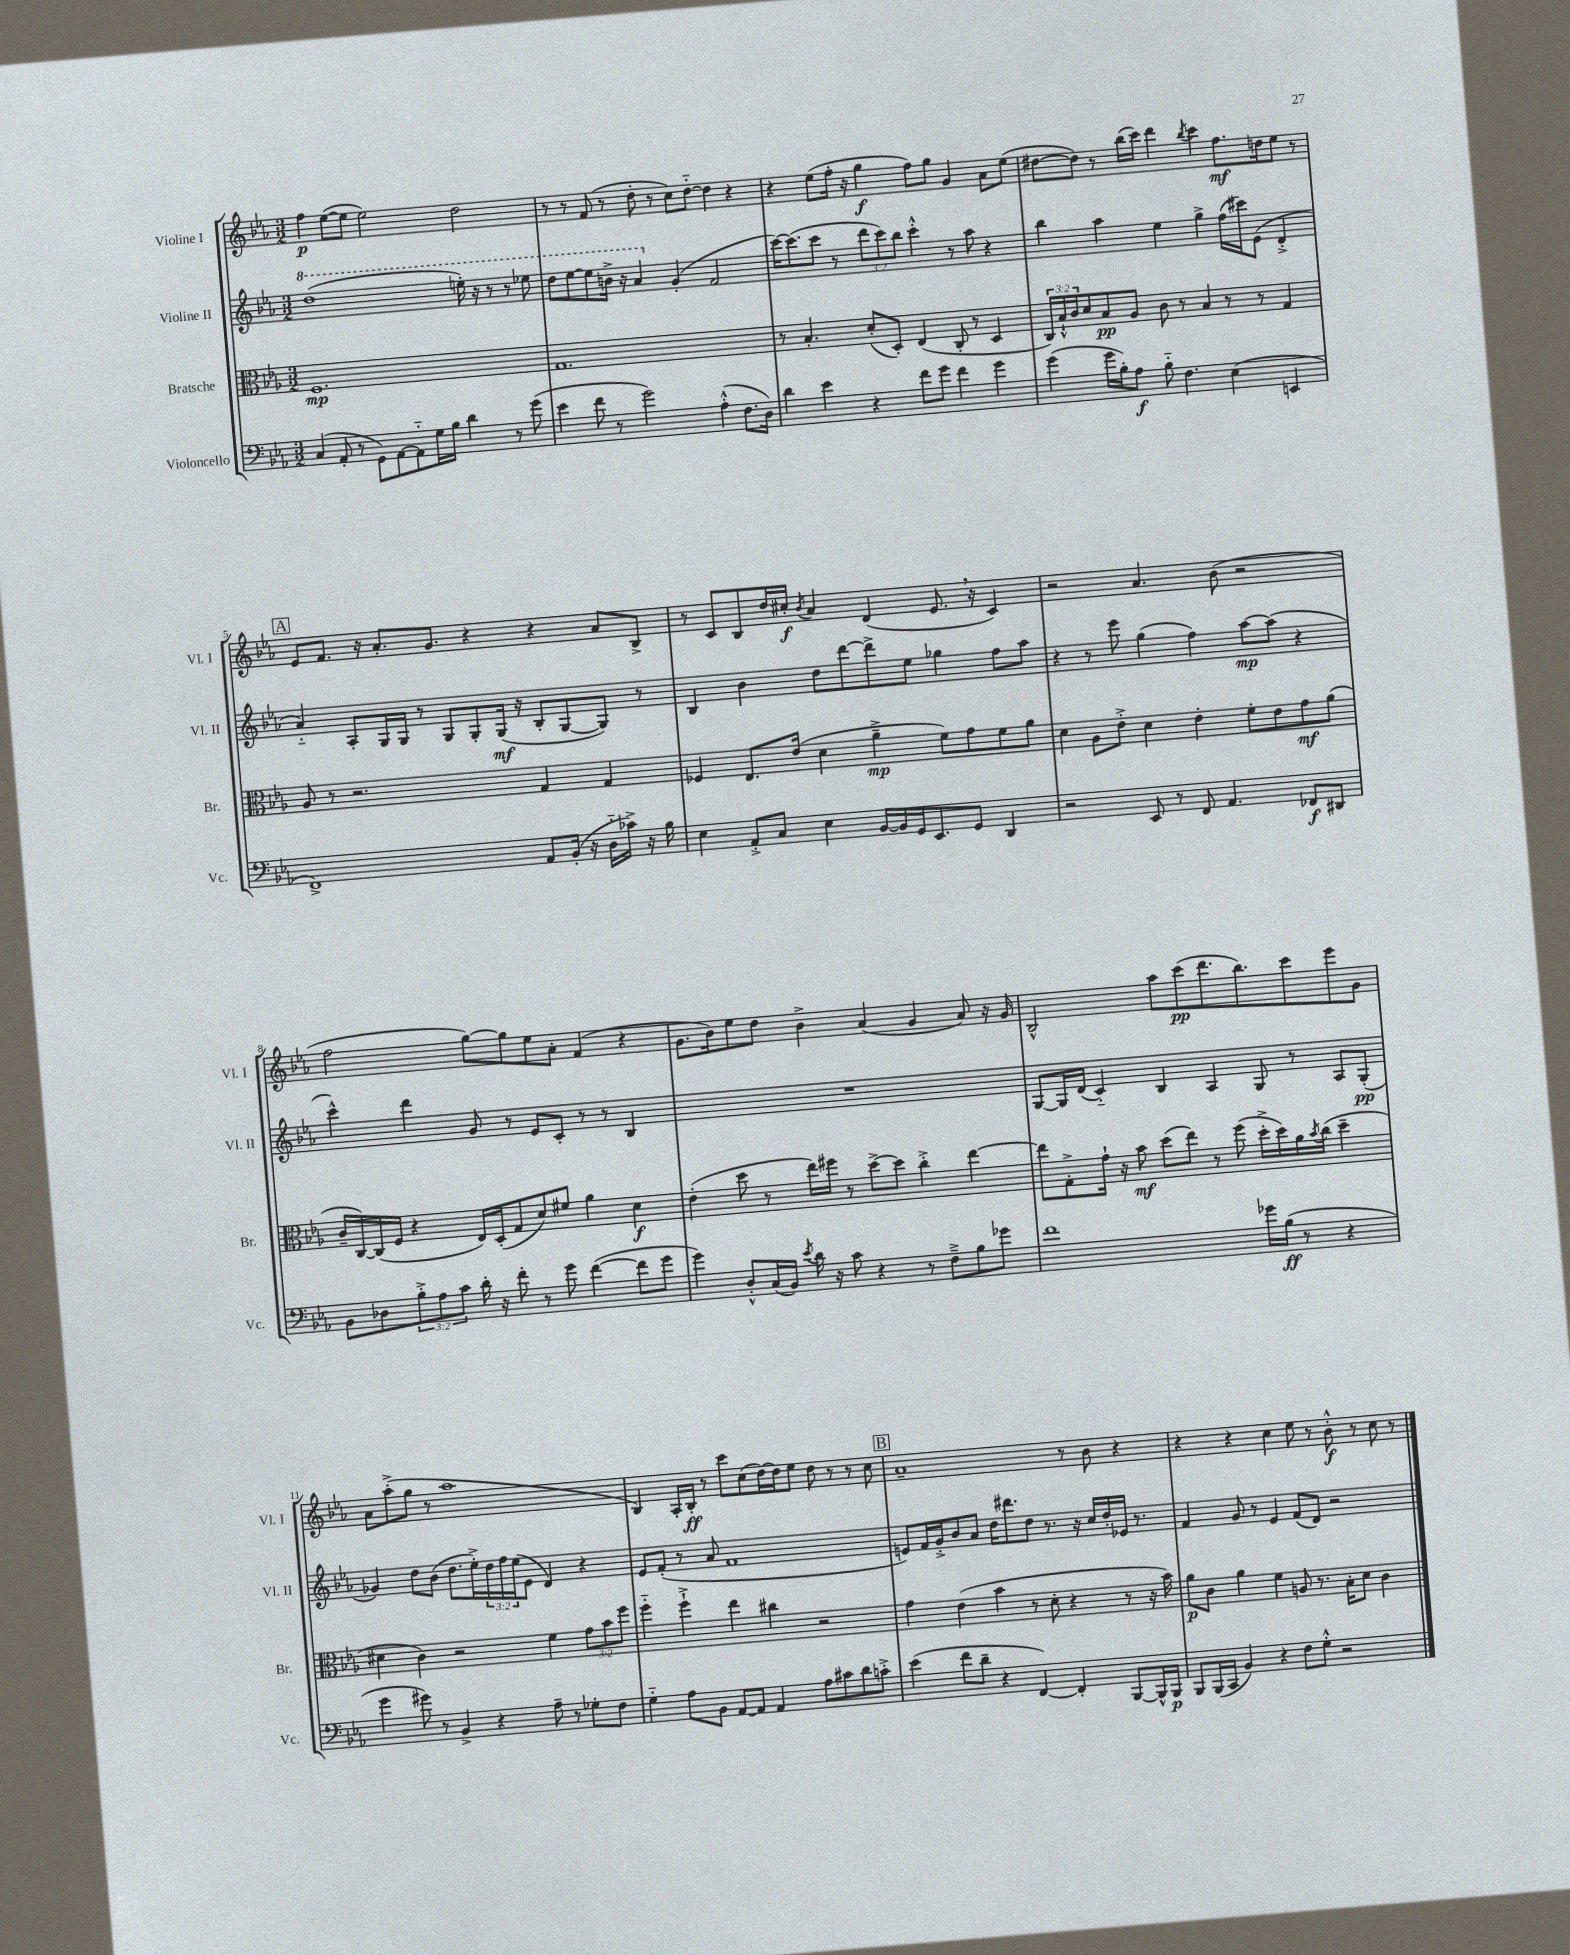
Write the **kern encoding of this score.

**kern	**dynam	**kern	**dynam	**kern	**dynam	**kern	**dynam
*part4	*part4	*part3	*part3	*part2	*part2	*part1	*part1
*staff4	*staff4	*staff3	*staff3	*staff2	*staff2	*staff1	*staff1
*I"Violoncello	*	*I"Bratsche	*	*I"Violine II	*	*I"Violine I	*
*I'Vc.	*	*I'Br.	*	*I'Vl. II	*	*I'Vl. I	*
*clefF4	*	*clefC3	*	*clefG2	*	*clefG2	*
*k[b-e-a-]	*	*k[b-e-a-]	*	*k[b-e-a-]	*	*k[b-e-a-]	*
*M3/2	*	*M3/2	*	*M3/2	*	*M3/2	*
*	*	*	*	*8va	*	*	*
=1	=1	=1	=1	=1	=1	=1	=1
(4C/	.	1.F	mp	(1ddd	.	4ff\	p
8AA-'/	.	.	.	.	.	([8ee-\L	.
8r	.	.	.	.	.	8ee-\J]	.
8GG\L)	.	.	.	.	.	2ee-\)	.
[8AA-\	.	.	.	.	.	.	.
8AA-\]	.	.	.	.	.	.	.
16G\L	.	.	.	.	.	.	.
16B-\JJ	.	.	.	.	.	.	.
4d\	.	.	.	16eeen'\)	.	2dd\	.
.	.	.	.	16r	.	.	.
.	.	.	.	8r	.	.	.
8r	.	.	.	8r	.	.	.
(8g\	.	.	.	8eee-X\	.	.	.
=2	=2	=2	=2	=2	=2	=2	=2
4e-\	.	1.G	.	8ddd\L	.	8r	.
.	.	.	.	[8eee-\	.	8r	.
8f\	.	.	.	8eee-\]	.	(8f/	.
8r	.	.	.	16bbn^\Jk	.	8r	.
.	.	.	.	16r	.	.	.
2g\)	.	.	.	4aa-/	.	8dd'\	.
.	.	.	.	.	.	8r	.
*	*	*	*	*X8va	*	*	*
.	.	.	.	(4g'/	.	8cc\L)	.
.	.	.	.	.	.	[8dd\J	.
(4A-'^^\	.	.	.	2f/	.	4dd\]	.
8.F\L	.	.	.	.	.	4r	.
16D\Jk)	.	.	.	.	.	.	.
=3	=3	=3	=3	=3	=3	=3	=3
4d\	.	8r	.	[16ccc\KL)	.	4r	.
.	.	.	.	(8.ccc\]	.	.	.
.	.	4.B-'/	.	.	.	.	.
4e-\	.	.	.	8ccc\J	.	(8ee-\L	.
.	.	.	.	8r	.	16ff'\Jk	.
.	.	.	.	.	.	16r	.
4r	.	(8d'/L	.	12ddd\L	.	4gg\	f
.	.	.	.	12ccc\)	.	.	.
.	.	8D'/J)	.	.	.	.	.
.	.	.	.	12bb-\J	.	.	.
8f\L	.	(4E-/	.	4ccc'^^\	.	8ff\L)	.
8g\J	.	.	.	.	.	8gg\J	.
4f\	.	8C'/	.	8r	.	4g/	.
.	.	8r	.	8aa-\	.	.	.
4g\	.	4D/	.	4r	.	8a-\L	.
.	.	.	.	.	.	(8ee-\J	.
=4	=4	=4	=4	=4	=4	=4	=4
(4g\	.	24C/LL)	.	4bb-\	.	[8dd#X\L	.
.	.	24B-`^^/	.	.	.	.	.
.	.	24c/J	.	.	.	.	.
.	.	8d/	.	.	.	8dd#\J])	.
16g\LL	.	8B-/	pp	4aa-\	.	8r	.
16B-'\J)	.	.	.	.	.	.	.
8A-\J	f	8A-/J	.	.	.	(16bb-\LL	.
.	.	.	.	.	.	16ccc\JJ)	.
8B-\	.	8c\	.	4ee-\	.	4ddd\	.
4.F\	.	8r	.	.	.	.	.
.	.	.	.	.	.	8qbb-/	.
.	.	4B-/	.	4gg^\	.	4ccc\	.
(4E-\	.	8r	.	(16ff\LL	.	8.ff\L	mf
.	.	.	.	16ccc#X\J)	.	.	.
.	.	8r	.	(8e-\J	.	.	.
.	.	.	.	.	.	16ddn\k	.
4EEn/	.	4G/	.	4d'^/	.	8ee-\J	.
.	.	.	.	.	.	8r	.
!!LO:LB:g=z
!!LO:REH:place=s1:t=A
=5	=5	=5	=5	=5	=5	=5	=5
1FF^)	.	8A-/	.	4a-/)	.	8e-/L	.
.	.	8r	.	.	.	8.f/J	.
.	.	2.r	.	8A-'/L	.	.	.
.	.	.	.	.	.	16r	.
.	.	.	.	16G/L	.	8.a-'/L	.
.	.	.	.	16G/JJ	.	.	.
.	.	.	.	8r	.	.	.
.	.	.	.	.	.	8.g/J	.
.	.	.	.	8G/L	.	.	.
.	.	.	.	8G'/	.	4r	.
.	.	.	.	(16G/Jk	mf	.	.
.	.	.	.	16r	.	.	.
8AA-/L	.	4G/	.	8B-'/L	.	4r	.
(16BB-'/Jk	.	.	.	[8G/	.	.	.
16r	.	.	.	.	.	.	.
16D\LL	.	4G/	.	8G/J])	.	8a-/L	.
16c-X^\JJ)	.	.	.	.	.	.	.
16r	.	.	.	8r	.	8B-^/J	.
16B-\	.	.	.	.	.	.	.
=6	=6	=6	=6	=6	=6	=6	=6
4E-\	.	4F-X/	.	4B-/	.	8r	.
.	.	.	.	.	.	8c/L	.
8AA-'^/L	.	8.E-/L	.	4b-\	.	8B-/	.
8C/J	.	.	.	.	.	16dd/L	.
.	.	(16e-/Jk	.	.	.	16cc#X'/JJ	f
.	.	.	.	.	.	8qb-/	.
4E-\	.	4d\	.	8dd\L	.	4a-/	.
.	.	.	.	[8ddd\	.	.	.
[16BB-/LL	.	4a-~^\	mp	8ddd^\]	.	(4d/	.
16BB-/]	.	.	.	.	.	.	.
16GG/J	.	.	.	8ee-\J	.	.	.
8.EE-/	.	.	.	.	.	.	.
.	.	8f\L)	.	4gg-X\	.	8.e-,/	.
8GG/J	.	8g\	.	.	.	.	.
.	.	.	.	.	.	16r	.
4DD/	.	8f\	.	8ff\L	.	4c/)	.
.	.	8a-\J	.	8aa-\J	.	.	.
=7	=7	=7	=7	=7	=7	=7	=7
2r	.	4d\	.	4r	.	2r	.
.	.	8A-\L	.	8r	.	.	.
.	.	8e-'^\J	.	8eee-\	.	.	.
8EE-/	.	4d\	.	(4gg\	.	4.a-/	.
8r	.	.	.	.	.	.	.
8FF/	.	4e-'\	.	4ff\)	.	.	.
4.AA-/	.	.	.	.	.	(8b-\	.
.	.	8f'\L	.	[8aa-\L	mp	2r	.
.	.	8e-\	.	(8aa-\J]	.	.	.
8FF-X/L	f	8g\	mf	4r	.	.	.
8DD#X/J	.	(8a-\J	.	.	.	.	.
!!LO:LB:g=z
=8	=8	=8	=8	=8	=8	=8	=8
8BB-\L	.	16c~/LL	.	4ccc^^\)	.	2ff\	.
.	.	[16C/)	.	.	.	.	.
8D-X\	.	(16C/]	.	.	.	.	.
.	.	16F/JJ	.	.	.	.	.
12B-'^\	.	4r	.	4ddd\	.	.	.
12A-\	.	.	.	.	.	.	.
12c\J	.	.	.	.	.	.	.
16d'\	.	16E-/LL)	.	8g/	.	[8gg\L)	.
16r	.	(16D'/J	.	.	.	.	.
8f'\	.	8G/	.	8r	.	8gg\]	.
8r	.	8d/)	.	8e-/L	.	8ee-\	.
8g\	.	8f#X/J	.	8c'/J	.	8a-'\J	.
([4f\	.	4a-\	.	8r	.	(4f/	.
.	.	.	.	8r	.	.	.
8f\L]	.	4d\	f	4B-/	.	4r	.
8g\J	.	.	.	.	.	.	.
=9	=9	=9	=9	=9	=9	=9	=9
4g\)	.	(4e-'\	.	1.r	.	8.g\L	.
.	.	.	.	.	.	16b-\k)	.
8D'^^/L	.	8dd\	.	.	.	8ee-\	.
(16C/L	.	8r	.	.	.	8dd\J	.
16BB-/JJ)	.	.	.	.	.	.	.
8qe-/	.	.	.	.	.	.	.
16d\	.	16ee-\LL)	.	.	.	4b-^\	.
16r	.	16ff#X\JJ	.	.	.	.	.
8c\	.	8r	.	.	.	.	.
4r	.	[8dd^\L	.	.	.	(4a-/	.
.	.	8dd\J]	.	.	.	.	.
8r	.	4cc'^\	.	.	.	4g/	.
8F~^\L	.	.	.	.	.	.	.
8B-\	.	[4ee-\	.	.	.	8a-/)	.
8g-X\J	.	.	.	.	.	16r	.
.	.	.	.	.	.	16g/	.
=10	=10	=10	=10	=10	=10	=10	=10
1f	.	8ee-\L]	.	[8G/L	.	2B-^^/	.
.	.	8G'^\	.	16G/L]	.	.	.
.	.	.	.	(16d/JJ	.	.	.
.	.	16g`\Jk	.	4c/)	.	.	.
.	.	16r	.	.	.	.	.
.	.	8b-\	mf	.	.	.	.
.	.	(8dd\L	.	4B-/	.	8aa-\L	.
.	.	8ee-\J)	.	.	.	(8ccc\	pp
.	.	8r	.	4A-/	.	8.ddd\	.
.	.	(8ff\	.	.	.	.	.
.	.	.	.	.	.	8.bb-\)	.
16g-X\LL	.	16dd'^\LL	.	8G/	.	.	.
(16B-\JJ	ff	16dd\)	.	.	.	.	.
8r	.	16a-\	.	8r	.	8ccc\	.
.	.	8qb-/	.	.	.	.	.
.	.	(16cc\JJ	.	.	.	.	.
4r	.	4dd~\	.	8A-/L	.	8eee-\	.
.	.	.	.	(8G'/J	pp	8g\J	.
!!LO:LB:g=z
=11	=11	=11	=11	=11	=11	=11	=11
4g\	.	4d#X\	.	4g-X/)	.	8a-\L	.
.	.	.	.	.	.	(8aa-'^\	.
8g#X\)	.	4c\)	.	8dd\L	.	8gg\J	.
8r	.	.	.	(8b-\J	.	8r	.
4BB-^/	.	2r	.	8.dd\L	.	1aa-	.
.	.	.	.	16ee-'^\L)	.	.	.
4r	.	.	.	24dd\	.	.	.
.	.	.	.	24ff\	.	.	.
.	.	.	.	(24ee-\J	.	.	.
.	.	.	.	8e-\J	.	.	.
8A-~\	.	4f\	.	4d/)	.	.	.
8r	.	.	.	.	.	.	.
8G-X'\L	.	12g\L	.	4r	.	.	.
.	.	12b-\	.	.	.	.	.
8F\J	.	.	.	.	.	.	.
.	.	12ff\J	.	.	.	.	.
=12	=12	=12	=12	=12	=12	=12	=12
4G\	.	4ff\	.	8e-/L	.	4B-/)	.
.	.	.	.	(8f'/J	.	.	.
8A-\L	.	4ff`^\	.	8r	.	16A-'/LL	.
.	.	.	.	.	.	16B-'/JJ	ff
8BB-\J	.	.	.	8a-/	.	8r	.
[8AA-/L	.	4ee-\	.	1f	.	8ccc\L	.
8AA-/J]	.	.	.	.	.	(8cc\	.
4AA-/	.	4cc#X\	.	.	.	[16dd\L)	.
.	.	.	.	.	.	16dd\J]	.
.	.	.	.	.	.	8ee-\J	.
8A-\L	.	2r	.	.	.	8dd\	.
8c#X\	.	.	.	.	.	8r	.
8d\	.	.	.	.	.	8r	.
8cn'^\J	.	.	.	.	.	8cc\	.
!!LO:REH:place=s1:t=B
=13	=13	=13	=13	=13	=13	=13	=13
(4e-\	.	4g\	.	8en/L)	.	1a-~	.
.	.	.	.	16f/L	.	.	.
.	.	.	.	16g'^/J	.	.	.
8f\L	.	(4e-\	.	8b-/	.	.	.
8d~\J	.	.	.	8a-/J	.	.	.
4r	.	4b-\	.	16dd\KL	.	.	.
.	.	.	.	8.ddd#X\	.	.	.
[4FF/)	.	8r	.	8dd\J	.	.	.
.	.	8d'\	.	8.r	.	.	.
4FF'/]	.	4r	.	.	.	8r	.
.	.	.	.	16r	.	.	.
.	.	.	.	16cc/LL	.	8b-\	.
.	.	.	.	16dd'/	.	.	.
[8BBB-/L	.	8r	.	16e-X/JJ	.	4r	.
.	.	.	.	8.r	.	.	.
16BBB-^^/L]	.	16r	.	.	.	.	.
16BBB-/JJ	p	16b-\)	.	.	.	.	.
=14	=14	=14	=14	=14	=14	=14	=14
8BBB-/L	.	8a-\L	p	4f/	.	4r	.
(16BBB-/L	.	8c\J	.	.	.	.	.
16CC/JJ	.	.	.	.	.	.	.
4BB-/)	.	4a-\	.	8g/	.	4r	.
.	.	.	.	8r	.	.	.
4r	.	4f\	.	4e-/	.	4cc\	.
8F\L	.	8An/	.	(8f/L	.	8ee-\	.
8G'^^\J	.	8.r	.	8d/J)	.	8r	.
2r	.	.	.	2r	.	8b-'^^\	f
.	.	16B-'\KL	.	.	.	.	.
.	.	8d\J	.	.	.	8r	.
.	.	4c\	.	.	.	8cc\	.
.	.	.	.	.	.	8r	.
==	==	==	==	==	==	==	==
*-	*-	*-	*-	*-	*-	*-	*-
